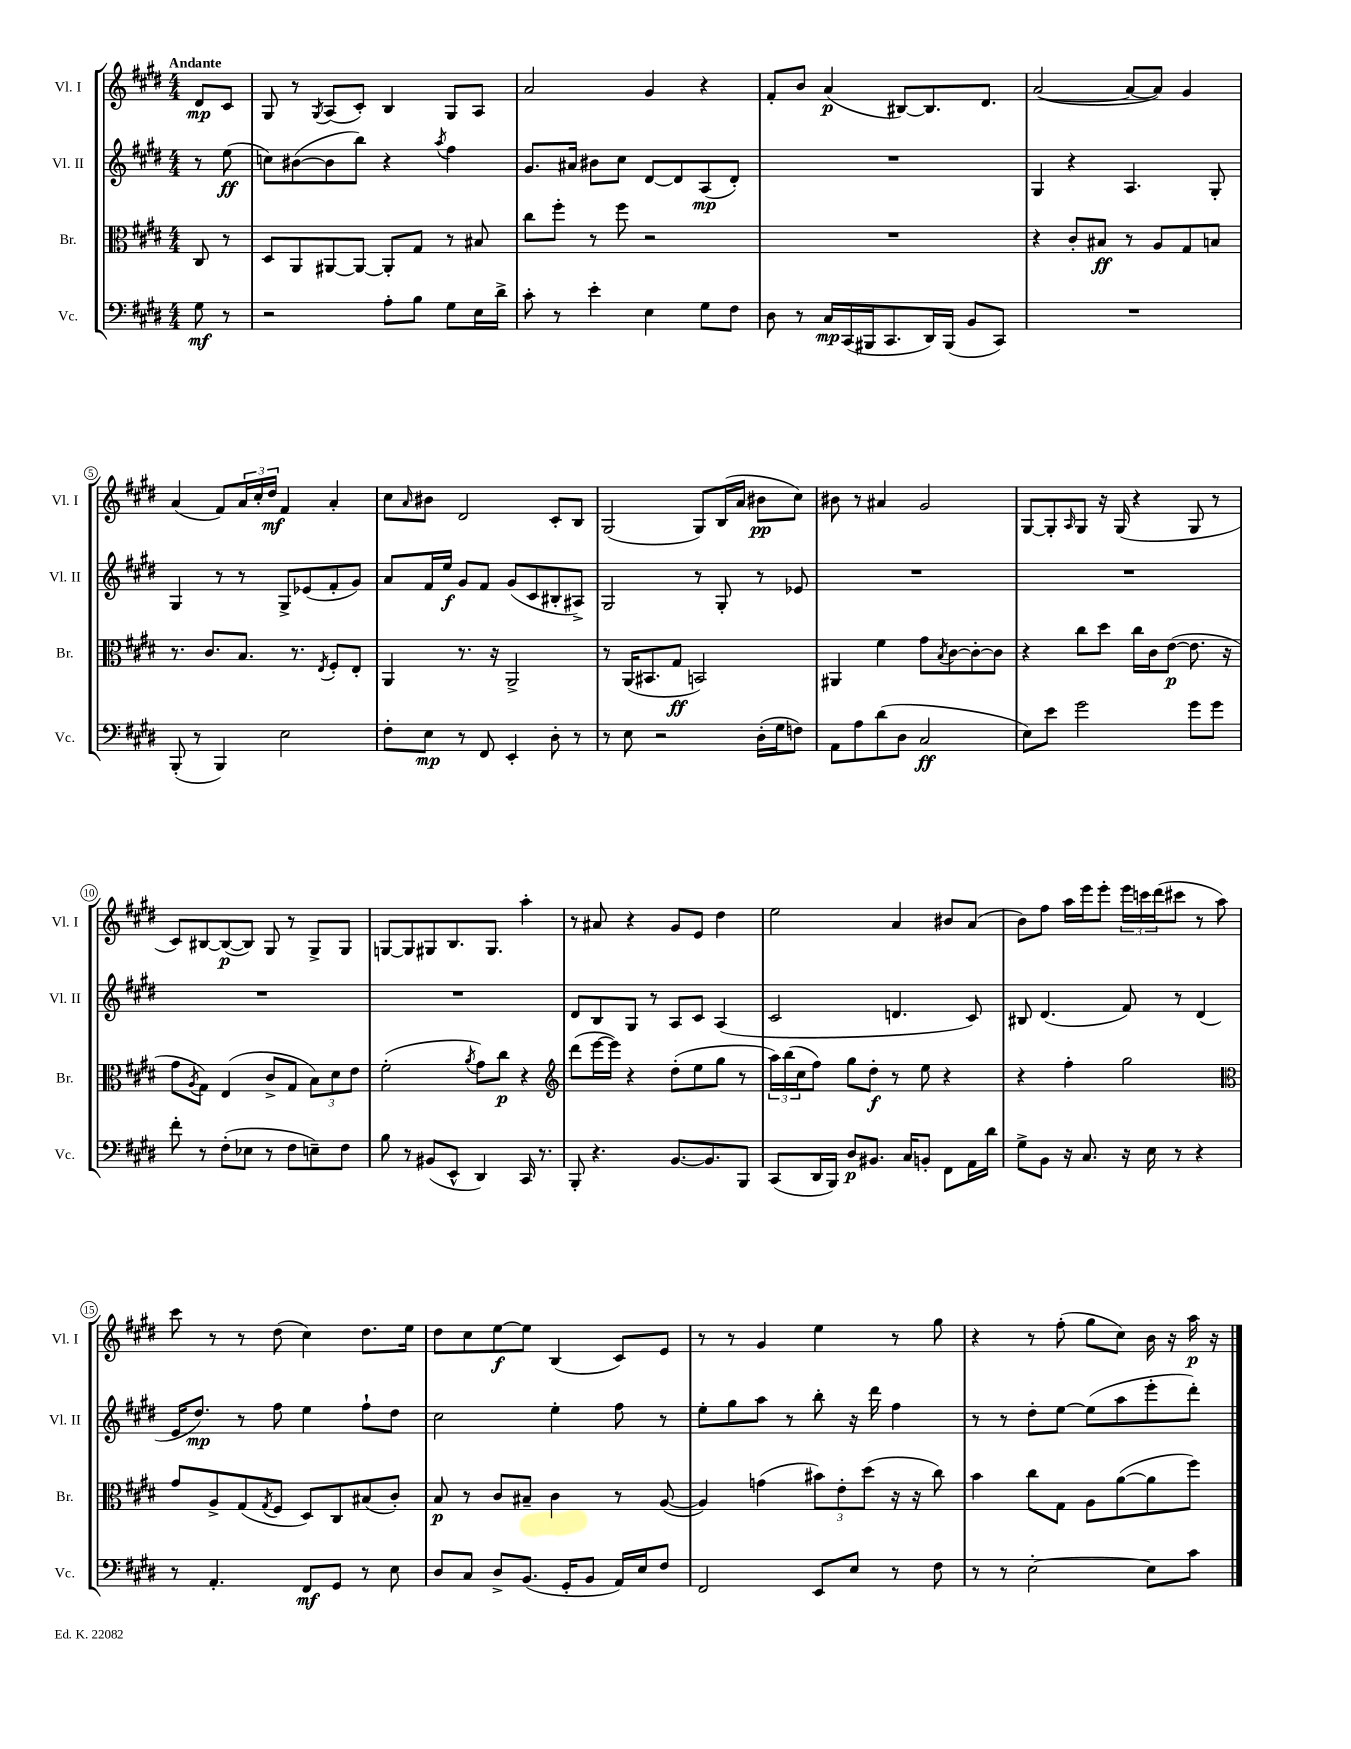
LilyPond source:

<<
\new StaffGroup <<
\new Staff = "s0" \with { instrumentName = "Vl. I" shortInstrumentName = "Vl. I" } {
    \clef treble \key e \major \numericTimeSignature \time 4/4 \partial 4 \tempo "Andante"
    dis'8\mp cis'8 |
    gis8 r8 \acciaccatura { gis8 } a8( cis'8-.) b4 gis8 a8 |
    a'2 gis'4 r4 |
    fis'8-. b'8 a'4\p( bis8~) bis8. dis'8. |
    a'2~( a'8~ a'8) gis'4 |
    a'4( fis'8) \tuplet 3/2 { a'16 cis''16-. dis''16\mf } fis'4 a'4-. |
    cis''8 \grace { a'16 } bis'8 dis'2 cis'8-. b8 |
    gis2( gis8) b16( a'16 bis'8\pp cis''8) |
    bis'8 r8 ais'4 gis'2 |
    gis8~ gis8-. \grace { a16 } gis8 r16 gis16( r4 gis8 r8 |
    cis'8) bis8~ bis8~\p( bis8) gis8 r8 gis8-> gis8 |
    g8~ g8 gis8 b8. gis8. a''4-. |
    r8 ais'8 r4 gis'8 e'8 dis''4 |
    e''2 a'4 bis'8 a'8( |
    b'8) fis''8 a''16 e'''16 e'''8-. \tuplet 3/2 { e'''16 c'''16 dis'''16( } cis'''8 r8 a''8) |
    cis'''8 r8 r8 dis''8( cis''4) dis''8. e''16 |
    dis''8 cis''8 e''8~\f e''8 b4( cis'8) e'8 |
    r8 r8 gis'4 e''4 r8 gis''8 |
    r4 r8 fis''8-.( gis''8 cis''8) b'16 r16 a''16\p r16 \bar "|." |
}
\new Staff = "s1" \with { instrumentName = "Vl. II" shortInstrumentName = "Vl. II" } {
    \clef treble \key e \major \numericTimeSignature \time 4/4 \partial 4
    r8 e''8\ff( |
    c''8) bis'8~( bis'8 b''8) r4 \acciaccatura { a''8 } fis''4 |
    gis'8. ais'16 bis'8 cis''8 dis'8~ dis'8 a8\mp( dis'8-.) |
    R1 |
    gis4 r4 a4. gis8-. |
    gis4 r8 r8 gis8-> ees'8( fis'8-. gis'8) |
    a'8 fis'16 e''16\f gis'8 fis'8 gis'8( cis'8 bis8-. ais8->) |
    gis2 r8 gis8-. r8 ees'8 |
    R1 |
    R1 |
    R1 |
    R1 |
    dis'8 b8 gis8 r8 a8 cis'8 a4( |
    cis'2 d'4. cis'8) |
    bis8 dis'4.( fis'8) r8 dis'4( |
    e'16 dis''8.\mp) r8 fis''8 e''4 fis''8-! dis''8 |
    cis''2 e''4-. fis''8 r8 |
    e''8-. gis''8 a''8 r8 b''8-. r16 dis'''16 fis''4 |
    r8 r8 dis''8-. e''8~ e''8( a''8 e'''8-. dis'''8-.) \bar "|." |
}
\new Staff = "s2" \with { instrumentName = "Br." shortInstrumentName = "Br." } {
    \clef alto \key e \major \numericTimeSignature \time 4/4 \partial 4
    cis8 r8 |
    dis8 a,8 ais,8~ ais,8~ ais,8-. gis8 r8 bis8 |
    cis''8 fis''8-. r8 fis''8 r2 |
    R1 |
    r4 cis'8-. bis8\ff r8 a8 gis8 b8 |
    r8. cis'8. b8. r8. \acciaccatura { e8 } fis8-. e8-. |
    a,4 r8. r16 a,2-> |
    r8 a,16( bis,8. gis8\ff b,2) |
    ais,4 fis'4 gis'8 \acciaccatura { b8 } cis'8~ cis'8~-. cis'8 |
    r4 cis''8 dis''8 cis''16 cis'16 e'8~\p( e'8. r16 |
    gis'8 \acciaccatura { a8 } gis8) e4( cis'8-> gis8 \tuplet 3/2 { b8) dis'8 e'8 } |
    fis'2-.( \acciaccatura { a'8 } gis'8) cis''8\p r4 |
    \clef treble dis'''8( e'''16~ e'''16) r4 dis''8-.( e''8 gis''8 r8 |
    \tuplet 3/2 { a''16) b''16( cis''16 } fis''8) gis''8 dis''8-.\f r8 e''8 r4 |
    r4 fis''4-. gis''2 |
    \clef alto gis'8 a8-> gis8( \acciaccatura { gis8 } fis8 dis8) cis8 bis8( cis'8-.) |
    b8\p r8 cis'8 bis8-- cis'4 r8 a8~( |
    a4) g'4( \tuplet 3/2 { bis'8) e'8-. dis''8( } r16 r16 cis''8) |
    b'4 cis''8 gis8 a8 a'8~( a'8 fis''8) \bar "|." |
}
\new Staff = "s3" \with { instrumentName = "Vc." shortInstrumentName = "Vc." } {
    \clef bass \key e \major \numericTimeSignature \time 4/4 \partial 4
    gis8\mf r8 |
    r2 a8-. b8 gis8 e16 dis'16-> |
    cis'8-. r8 e'4-. e4 gis8 fis8 |
    dis8 r8 cis16\mp cis,16( bis,,16 cis,8. dis,16) bis,,16( b,8 cis,8) |
    R1 |
    b,,8-.( r8 b,,4) e2 |
    fis8-. e8\mp r8 fis,8 e,4-. dis8-. r8 |
    r8 e8 r2 dis16-.( gis16 f8) |
    a,8 a8 dis'8( dis8 cis2\ff |
    e8) e'8 gis'2 gis'8 gis'8 |
    fis'8-. r8 fis8-.( ees8 r8 fis8 e8--) fis8 |
    b8 r8 bis,8( e,8-^ dis,4) cis,16 r8. |
    b,,8-. r4. b,8.~ b,8. b,,8 |
    cis,8( dis,16 b,,16) dis8\p bis,8. cis16 b,8-. fis,8 a,16 dis'16 |
    gis8-> b,8 r16 cis8. r16 e16 r8 r4 |
    r8 a,4.-. fis,8\mf gis,8 r8 e8 |
    dis8 cis8 dis8-> b,8.( gis,16-. b,8 a,16) e16 fis8 |
    fis,2 e,8 e8 r8 fis8 |
    r8 r8 e2~-. e8 cis'8 \bar "|." |
}
>>
>>
\layout { \context { \Score \override BarNumber.stencil = #(make-stencil-circler 0.1 0.3 ly:text-interface::print) } }
